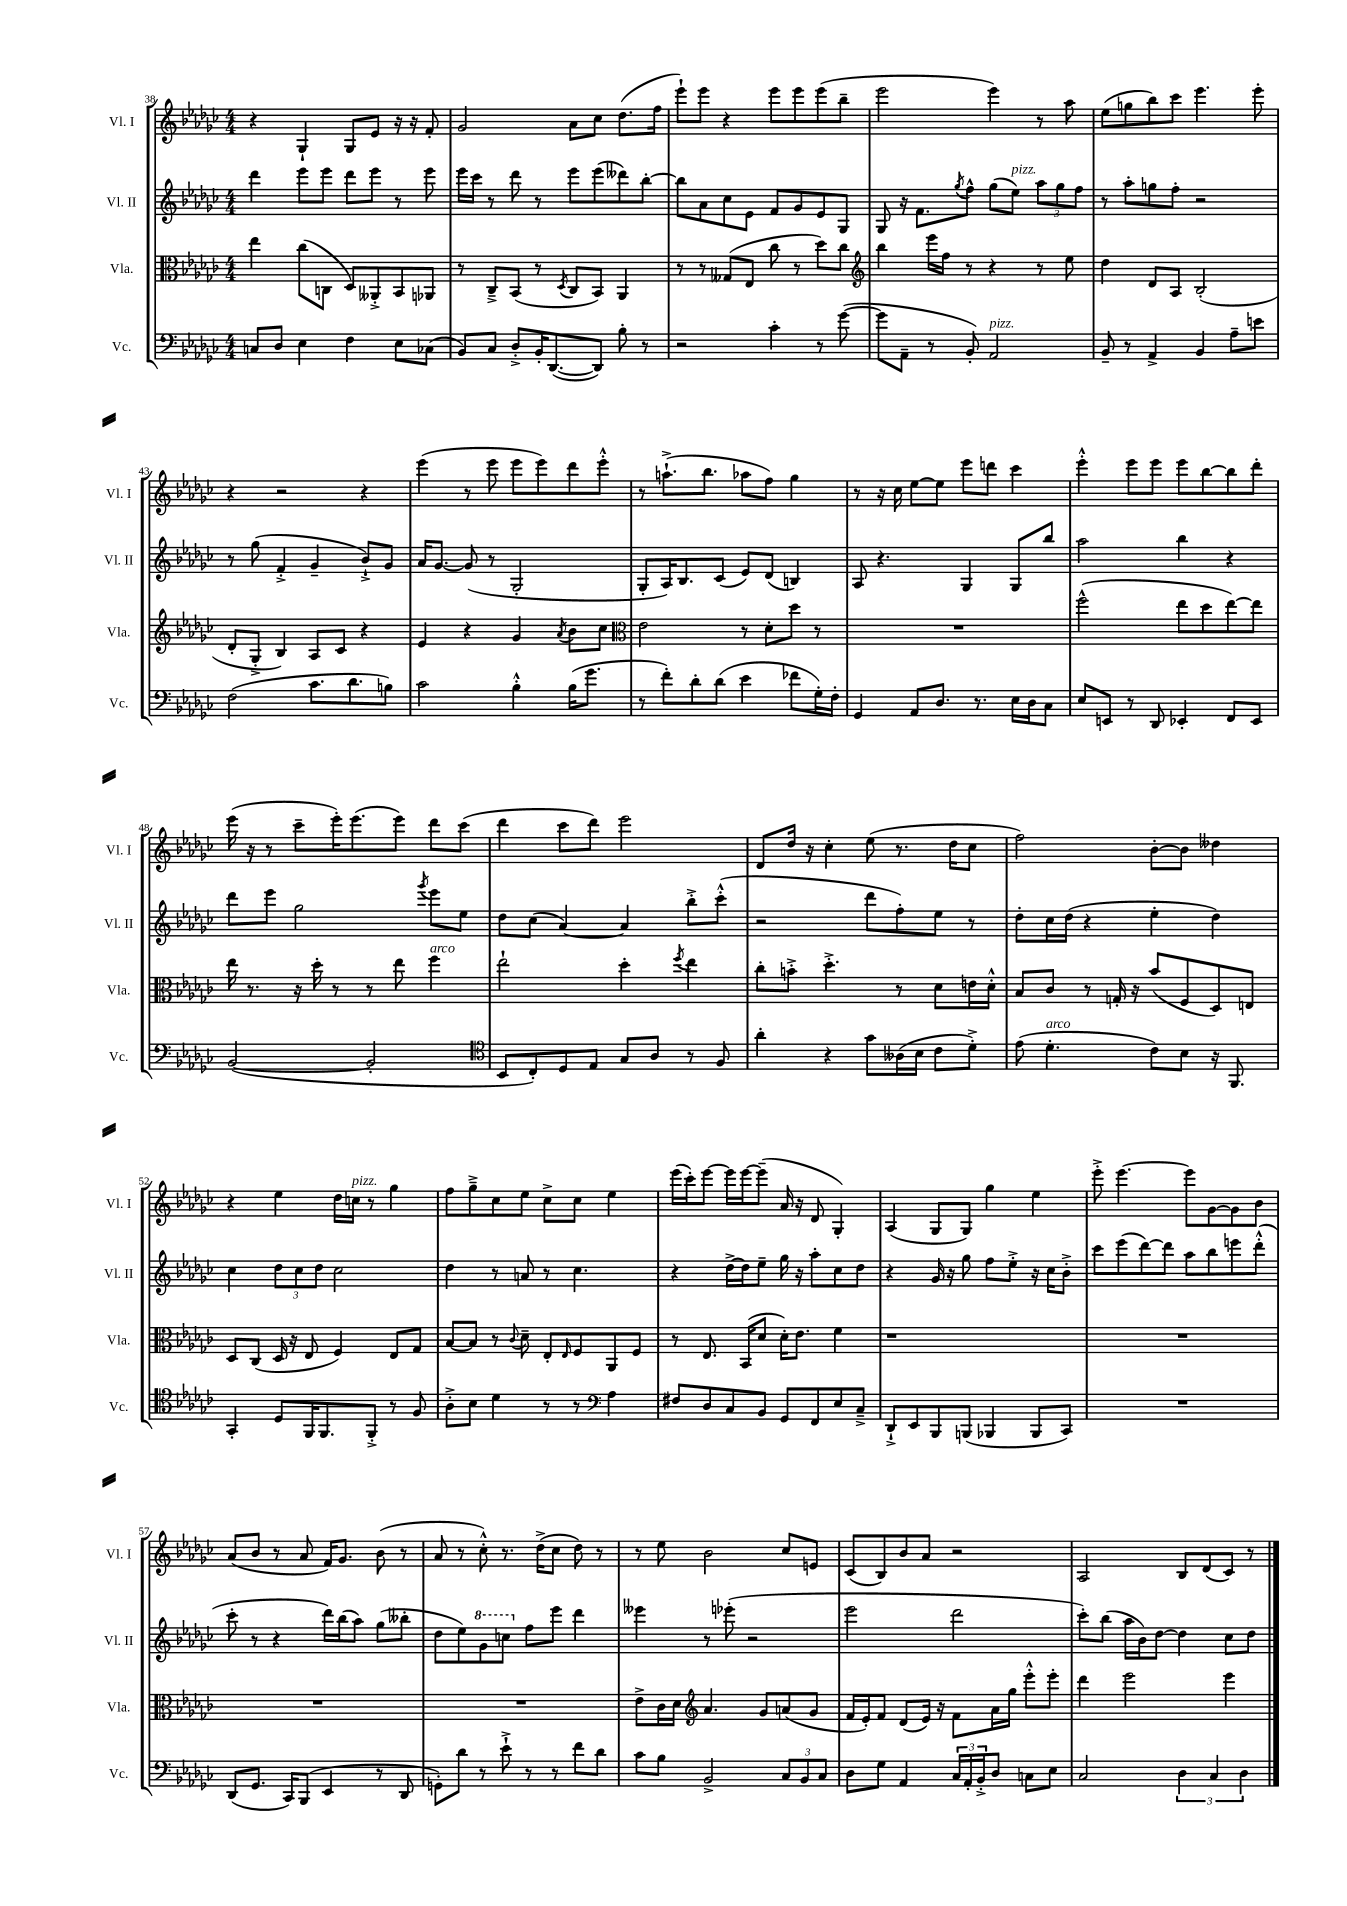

**kern	**kern	**kern	**kern
*part4	*part3	*part2	*part1
*staff4	*staff3	*staff2	*staff1
*I"Vc.	*I"Vla.	*I"Vl. II	*I"Vl. I
*I'Vc.	*I'Vla.	*I'Vl. II	*I'Vl. I
*clefF4	*clefC3	*clefG2	*clefG2
*k[b-e-a-d-g-c-]	*k[b-e-a-d-g-c-]	*k[b-e-a-d-g-c-]	*k[b-e-a-d-g-c-]
*M4/4	*M4/4	*M4/4	*M4/4
=38	=38	=38	=38
8Cn/L	4ee-\	4ddd-\	4r
8D-/J	.	.	.
4E-\	(8cc-\L	8eee-\L	4G-`/
.	8Cn\J	8eee-\J	.
4F\	8D-/L)	8ddd-\L	8G-/L
.	8AA--X'^/	8eee-\J	8e-/J
8E-\L	8BB-/	8r	16r
.	.	.	16r
(8C-X\J	8AA-X/J	8eee-\	8f'/
=39	=39	=39	=39
8BB-/L)	8r	16eee-\LL	2g-/
.	.	16ccc-\JJ	.
8C-/J	8C-~^/L	8r	.
8D-'^/L	(8BB-/J	8ddd-\	.
16BB-'/K	8r	8r	.
([8.DD-/	.	.	.
.	8qD-/	.	.
.	8C-/L	8eee-\L	8a-\L
8DD-/J])	8BB-/J)	(8eee-\	8cc-\J
8B-'\	4AA-/	8ddd--X\)	(8.dd-\L
8r	.	[8bb-'\J	.
.	.	.	16ff\Jk
=40	=40	=40	=40
2r	8r	8bb-\L]	8eee-`\L)
.	8r	8a-\	8eee-\J
.	(8G--X/L	8cc-\	4r
.	8E-/J	8e-\J	.
4c-'\	8cc-\	8f/L	8eee-\L
.	8r	8g-/	8eee-\
8r	8dd-\L)	8e-/	(8eee-\
([8g-\	8cc-\J	8G-/J	8bb-~\J
=41	=41	=41	=41
*	*clefG2	*	*
8g-\L]	4bb-\	8G-/	2eee-\
8AA-~\J	.	16r	.
.	.	8.f\L	.
8r	16eee-\LL	.	.
.	16ff\JJ	.	.
.	.	8qgg-/	.
8BB-'/)	8r	8ff^^\J	.
!LO:TX:a:i:t=pizz.	!	!	!
2AA-/	4r	(8gg-\L	4eee-\)
!	!	!LO:TX:a:i:t=pizz.	!
.	.	8ee-\J)	.
.	8r	12aa-\L	8r
.	.	12gg-\	.
.	8ee-\	.	8aa-\
.	.	12ff\J	.
=42	=42	=42	=42
8BB-~/	4dd-\	8r	(8ee-\L
8r	.	8aa-'\L	8ggn\
4AA-^/	8d-/L	8ggn\	8bb-\)
.	8A-/J	8ff'\J	8ccc-\J
4BB-/	(2B-'/	2r	4.eee-\
8A-~\L	.	.	.
8en\J	.	.	8eee-'\
!!LO:LB:g=z
=43	=43	=43	=43
(2F\	8d-'/L	8r	4r
.	8G-'^/J	(8gg-\	.
.	4B-/)	4f'^/	2r
8.c-\L	8A-/L	4g-~/	.
.	8c-/J	.	.
8.d-\	.	.	.
.	4r	8b-`^/L)	4r
8Bn\J)	.	8g-/J	.
=44	=44	=44	=44
2c-\	4e-/	16a-/KL	(4eee-\
.	.	[8.g-/J	.
.	4r	(8g-/]	8r
.	.	8r	8eee-\
4B-'^^\	4g-/	2G-'/	8eee-\L
.	.	.	8eee-\)
.	8qa-/	.	.
(16B-\KL	8b-\L	.	8ddd-\
8.g-\J	.	.	.
.	8cc-\J	.	8eee-'^^\J
=45	=45	=45	=45
*	*clefC3	*	*
8r	2e-\	8G-'/L	8r
8f'\L)	.	16A-/K)	(8.aan`^\L
.	.	8.B-/	.
8d-'\	.	.	.
.	.	.	8.bb-\J
(8d-\J	.	(8c-/J	.
4e-\	8r	8e-/L)	8aa-X\L
.	8d-'\L	(8d-/J	8ff\J)
8f-X\L	8dd-\J	4Bn/)	4gg-\
16G-'\L)	8r	.	.
16F'\JJ	.	.	.
=46	=46	=46	=46
4GG-/	1r	8A-/	8r
.	.	4.r	16r
.	.	.	16cc-\
8AA-/L	.	.	[8ee-\L
8.D-/J	.	.	8ee-\J]
.	.	4G-/	8eee-\L
8.r	.	.	.
.	.	.	8dddn\J
16E-\LL	.	8G-/L	4ccc-\
16D-\J	.	.	.
8C-\J	.	8bb-/J	.
=47	=47	=47	=47
8E-/L	(2ff^^\	2aa-\	4eee-'^^\
8EEn/J	.	.	.
8r	.	.	8eee-\L
8DD-/	.	.	8eee-\J
4EE-X'/	8ee-\L	4bb-\	8eee-\L
.	8dd-\	.	[8bb-\
8FF/L	[8ee-\)	4r	8bb-\]
8EE-/J	8ee-\J]	.	8ddd-'\J
!!LO:LB:g=z
=48	=48	=48	=48
([2BB-/	16ee-\	8ddd-\L	(16eee-\
.	8.r	.	16r
.	.	8eee-\J	8r
.	16r	2gg-\	8ccc-~\L
.	16dd-'\	.	.
.	8r	.	16eee-'\K)
.	.	.	(8.eee-\
2BB-'/]	8r	.	.
.	8ee-\	.	8eee-\J)
.	.	8qggg-/	.
!	!LO:TX:a:i:t=arco	!	!
.	4ff\	8eee-\L	8ddd-\L
.	.	8ee-\J	(8ccc-\J
=49	=49	=49	=49
*clefC4	*	*	*
8BB-/L	2ee-`\	8dd-\L	4ddd-\
8C-'/)	.	(8cc-\J	.
8D-/	.	[4a-/)	8ccc-\L
8E-/J	.	.	8ddd-\J)
8G-/L	4dd-'\	4a-/]	2eee-\
8A-/J	.	.	.
.	8qff/	.	.
8r	4ee-\	8bb-'^\L	.
8F/	.	(8ccc-'^^\J	.
=50	=50	=50	=50
4a-'\	8cc-'\L	2r	8d-/L
.	8bn'^\J	.	16dd-/Jk
.	.	.	16r
4r	4.dd-'^\	.	4cc-'\
8g-\L	.	8ddd-\L	(8ee-\
(16A--X\L	8r	8ff'\)	8.r
16B-\JJ	.	.	.
8c-\L	8d-\L	8ee-\J	.
.	.	.	16dd-\KL
8d-'^\J)	16en\L	8r	8cc-\J
.	16d-'^^\JJ	.	.
=51	=51	=51	=51
(8e-\	8B-/L	8dd-'\L	2ff\)
!LO:TX:a:i:t=arco	!	!	!
4.d-'\	8c-/J	16cc-\L	.
.	.	(16dd-\JJ	.
.	8r	4r	.
.	16Gn'/	.	.
.	16r	.	.
8c-\L)	(8b-/L	4ee-'\	[8b-'\L
8B-\J	8F/	.	8b-\J]
16r	8D-/)	4dd-\)	4dd--X\
8.FF/	.	.	.
.	8En/J	.	.
!!LO:LB:g=z
=52	=52	=52	=52
4GG-'/	8D-/L	4cc-\	4r
.	(8C-/J	.	.
8D-/L	16D-/	12dd-\L	4ee-\
.	16r	.	.
.	.	12cc-\	.
16FF/K	8E-/	.	.
.	.	12dd-\J	.
8.FF/	.	.	.
.	4F/)	2cc-\	16dd-\LL
!	!	!	!LO:TX:a:i:t=pizz.
.	.	.	16ccn\JJ
8FF'^/J	.	.	8r
8r	8E-/L	.	4gg-\
8F/	8G-/J	.	.
=53	=53	=53	=53
8A-'^\L	[8B-/L	4dd-\	8ff\L
8B-\J	8B-/J]	.	8gg-~^\
4d-\	8r	8r	8cc-\
.	8qqc-/	.	.
.	8d-~\	8an/	8ee-\J
8r	8E-'/L	8r	8cc-^\L
.	16qqE-/	.	.
8r	8F/	4.cc-\	8cc-\J
*clefF4	*	*	*
4A-\	8AA-/	.	4ee-\
.	8F/J	.	.
=54	=54	=54	=54
8F#X/L	8r	4r	(16eee-\LL
.	.	.	16ccc-'\J)
8D-/	8.E-/	.	[8eee-\J
8C-/	.	[16dd-^\LL	16eee-\LL]
.	(16BB-/KL	16dd-\J]	[16eee-\J
8BB-/J	8d-/J	8ee-~\J	(8eee-~\J]
8GG-/L	16d-'\KL)	16gg-\	16a-/
.	8.e-\J	16r	16r
8FF/	.	8aa-'\L	8d-/
8E-/	4f\	8cc-\	4G-'/)
8C-~^/J	.	8dd-\J	.
=55	=55	=55	=55
8DD-`^/L	1r	4r	(4A-/
8EE-/	.	.	.
8BBB-/	.	16g-/	8G-/L
.	.	16r	.
(8BBBn/J	.	8gg-\	8G-/J)
4BBB-X/	.	8ff\L	4gg-\
.	.	8ee-'^\J	.
8BBB-/L	.	16r	4ee-\
.	.	16cc-\KL	.
8CC-/J)	.	8b-'^\J	.
=56	=56	=56	=56
1r	1r	8ccc-\L	8eee-'^\
.	.	(8eee-\	[4.eee-\
.	.	[8ddd-\)	.
.	.	8ddd-\J]	.
.	.	8aa-\L	8eee-\L]
.	.	8bb-\	[8g-\
.	.	8eeen\	8g-\]
.	.	(8ddd-'^^\J	8b-\J
!!LO:LB:g=z
=57	=57	=57	=57
(8DD-/L	1r	8ccc-'\	(8a-/L
8.GG-/J	.	8r	8b-/J
.	.	4r	8r
16CC-/KL)	.	.	.
(8BBB-/J	.	.	8a-/
4EE-/	.	16ddd-\LL)	16f/KL)
.	.	(16bb-\J	8.g-/J
.	.	8aa-\J)	.
8r	.	(8gg-\L	(8b-\
8DD-/	.	8bb--X'\J	8r
=58	=58	=58	=58
8GGn'\L)	1r	8dd-\L	8a-/
8d-\J	.	8ee-\)	8r
*	*	*8va	*
8r	.	8gg-\	8cc-'^^\)
8e-`^\	.	8cccn\J	8.r
*	*	*X8va	*
8r	.	8ff\L	.
.	.	.	(16dd-^\KL
8r	.	8eee-\J	8cc-\J
8f\L	.	4ddd-\	8dd-\)
8d-\J	.	.	8r
=59	=59	=59	=59
8c-\L	8e-^\L	4eee--X\	8r
8B-\J	16c-\L	.	8ee-\
.	16d-\JJ	.	.
*	*clefG2	*	*
2BB-^/	4.a-/	8r	2b-\
.	.	(8eee-X'\	.
.	.	2r	.
.	8g-/L	.	.
12C-/L	(8an/	.	8cc-/L
12BB-/	.	.	.
.	8g-/J	.	8en/J
12C-/J	.	.	.
=60	=60	=60	=60
8D-\L	16f/LL	2eee-\	(8c-/L
.	16e-'/J)	.	.
8G-\J	8f/J	.	8B-/)
4AA-/	(8d-/L	.	8b-/
.	16e-/Jk)	.	8a-/J
.	16r	.	.
24C-/LL	8f\L	2ddd-\	2r
24AA-'/	.	.	.
24BB-'^/J	.	.	.
8D-/J	16a-\L	.	.
.	16gg-\JJ	.	.
8Cn\L	8eee-'^^\L	.	.
8E-\J	8eee-'\J	.	.
=61	=61	=61	=61
2C-/	4ddd-\	8ccc-'\L)	2A-/
.	.	(8bb-\J	.
.	2eee-\	16aa-\LL	.
.	.	16b-\J)	.
.	.	[8dd-\J	.
6D-\	.	4dd-\]	8B-/L
.	.	.	(8d-/
6C-/	.	.	.
.	4eee-\	8cc-\L	8c-/J)
6D-\	.	.	.
.	.	8dd-\J	8r
==	==	==	==
*-	*-	*-	*-
